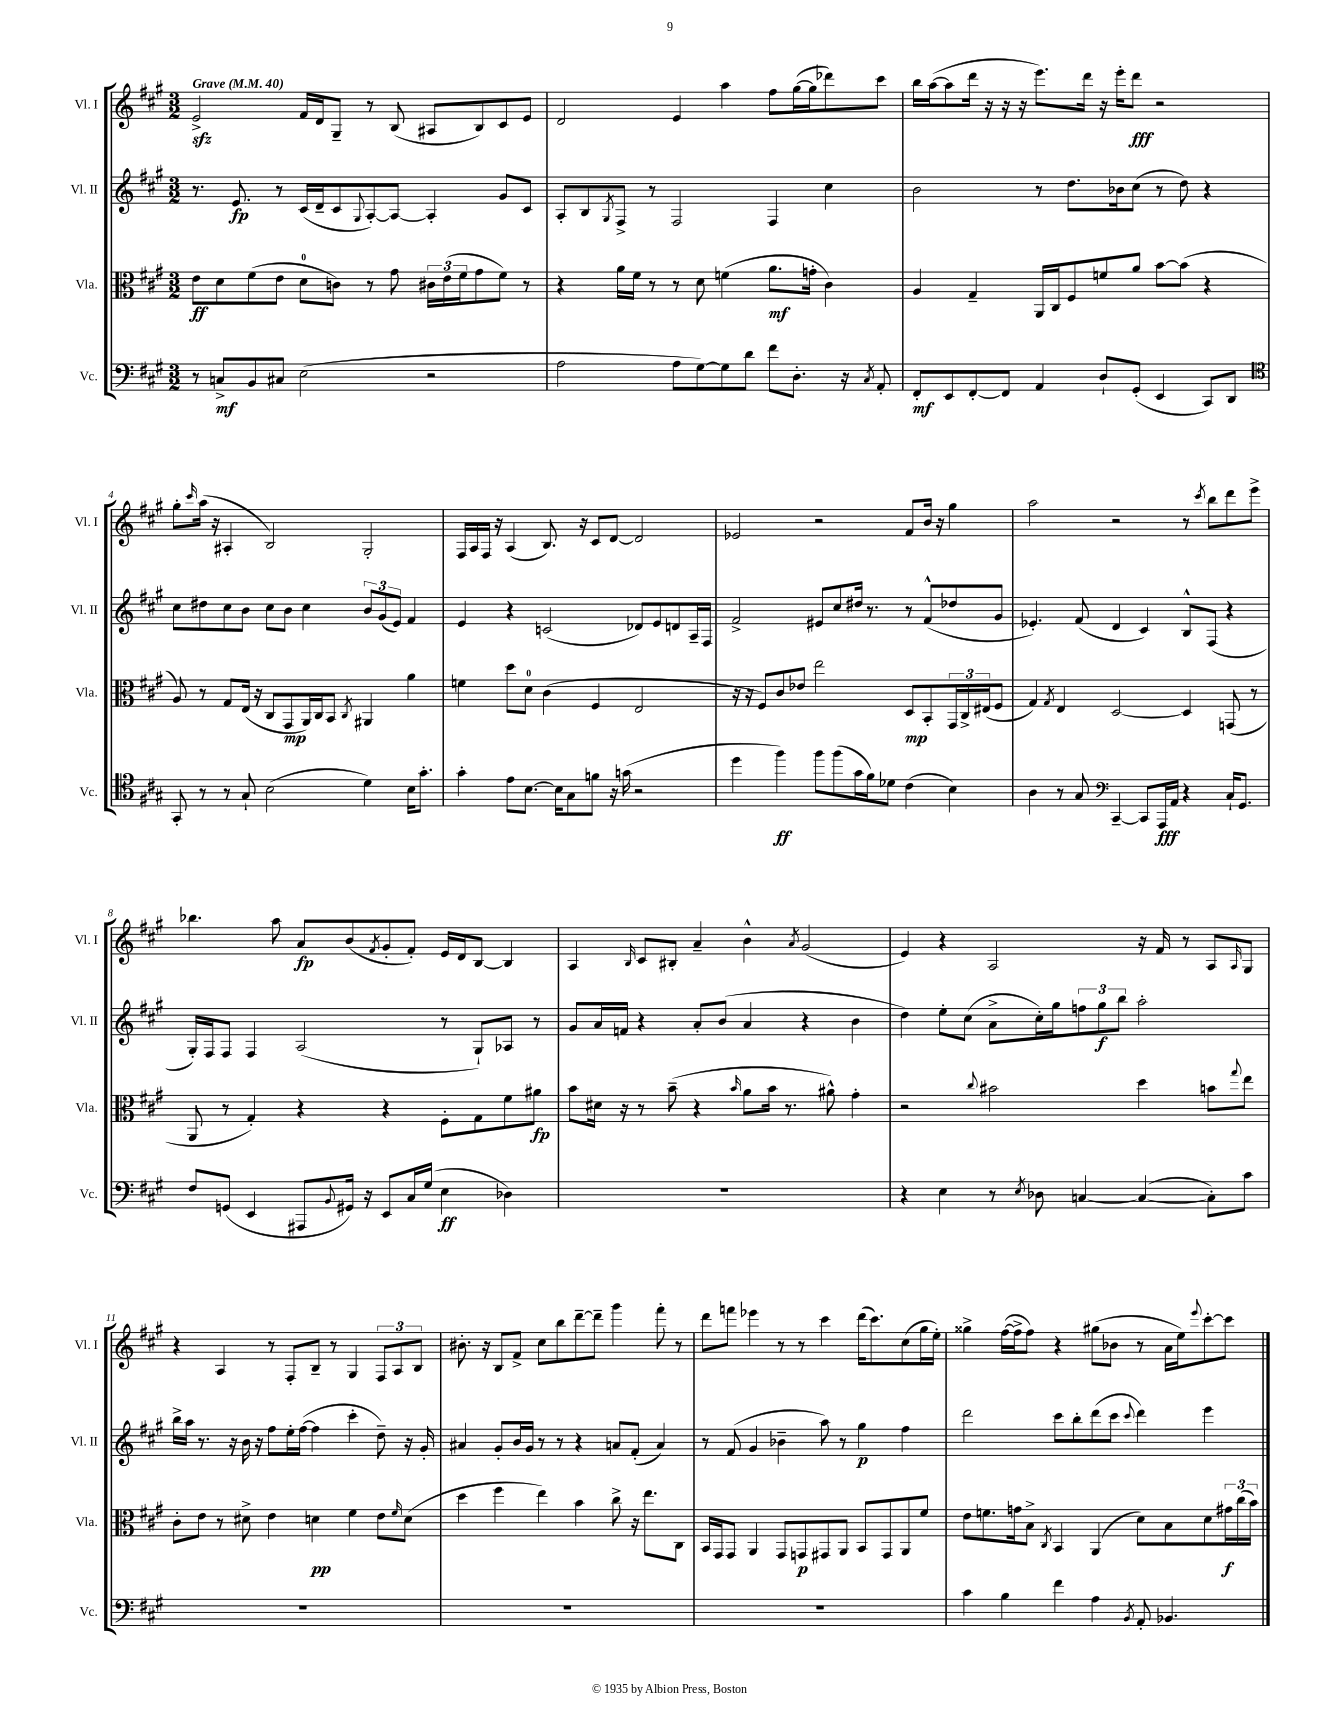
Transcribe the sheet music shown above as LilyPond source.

<<
\new StaffGroup <<
\new Staff = "s0" \with { instrumentName = "Vl. I" shortInstrumentName = "Vl. I" } {
    \clef treble \key a \major \numericTimeSignature \time 3/2 \tempo "Grave" 4 = 40
    e'2->\sfz fis'16 d'16 gis8-- r8 b8( ais8 b8) cis'8 e'8 |
    d'2 e'4 a''4 fis''8 gis''16~( gis''16 des'''8) cis'''8 |
    b''16 a''16~( a''8 d'''16 r16 r16 r16 e'''8.) d'''16 r16 e'''16-. d'''8\fff r2 |
    gis''8-. \grace { cis'''16 } a''16( r16 ais4-. b2) gis2-. |
    fis16 a16 fis16 r16 a4( b8.) r16 cis'8 d'8~ d'2 |
    ees'2 r2 fis'8 b'16 r16 gis''4 |
    a''2 r2 r8 \acciaccatura { cis'''8 } b''8 d'''8 e'''8-> |
    bes''4. a''8 a'8\fp b'8( \acciaccatura { fis'8 } gis'8-. fis'8-.) e'16 d'16 b8~ b4 |
    a4 \grace { b16 } cis'8 bis8-. a'4-- b'4-^ \acciaccatura { a'8 } gis'2( |
    e'4) r4 a2 r16 fis'16 r8 a8 \grace { a16 } gis8 |
    r4 a4 r8 fis8-. b8-- r8 gis4 \tuplet 3/2 { fis8 a8 b8 } |
    bis'8.-. r16 b8 fis'8-> cis''8 b''8 d'''8~-- d'''8-- gis'''4 fis'''8-. r8 |
    d'''8 f'''8 ees'''4 r8 r8 cis'''4 d'''16( cis'''8.) cis''8( gis''16 e''16-.) |
    gisis''4-> fis''16~( fis''16-> fis''8) r4 gis''8( bes'8 r8 a'16 e''16) \appoggiatura { e'''8 } cis'''8~-. cis'''8 \bar "|." |
}
\new Staff = "s1" \with { instrumentName = "Vl. II" shortInstrumentName = "Vl. II" } {
    \clef treble \key a \major \numericTimeSignature \time 3/2
    r8. e'8.\fp r8 cis'16( d'16-- cis'8 \appoggiatura { gis8 } a8~-.) a8~ a4-. gis'8 cis'8 |
    a8-. b8 \acciaccatura { gis8 } fis8-> r8 fis2 fis4 cis''4 |
    b'2 r8 d''8. bes'16 cis''8( r8 d''8) r4 |
    cis''8 dis''8 cis''8 b'8 cis''8 b'8 cis''4 \tuplet 3/2 { b'8 gis'8( e'8) } fis'4 |
    e'4 r4 c'2( des'8) e'8 d'8 a16-- fis16 |
    fis'2-> eis'8 cis''8 dis''16 r8. r8 fis'8-^( des''8 gis'8 |
    ees'4.-.) fis'8( d'4 cis'4) b8-^ fis8( r4 |
    gis16-.) fis16 fis8 fis4 a2( r8 gis8-!) aes8 r8 |
    gis'8 a'16 f'16 r4 a'8-. b'8( a'4 r4 b'4 |
    d''4) e''8-. cis''8( a'8-> cis''16-.) gis''16 \tuplet 3/2 { f''8 gis''8\f b''8 } a''2-. |
    b''16-> a''16 r8. r16 b'16 r16 fis''8 e''16-. fis''16~( fis''4 cis'''4-. d''8--) r16 gis'16-. |
    ais'4 gis'8-. b'16 gis'16 r8 r8 r4 a'8 fis'8-.( a'4) |
    r8 fis'8( gis'4 bes'4-- a''8) r8 gis''4\p fis''4 |
    d'''2 cis'''8 b''8-. d'''8( cis'''8 \appoggiatura { cis'''8 } d'''4) e'''4 \bar "|." |
}
\new Staff = "s2" \with { instrumentName = "Vla." shortInstrumentName = "Vla." } {
    \clef alto \key a \major \numericTimeSignature \time 3/2
    e'8\ff d'8 fis'8( e'8 d'8-0 c'8) r8 gis'8 \tuplet 3/2 { cis'16 e'16( fis'16 } gis'8 fis'8) r8 |
    r4 a'16 fis'16 r8 r8 d'8 f'4( a'8.\mf g'16-. cis'4) |
    a4 gis4-- a,16 cis16 fis8 f'8 a'8 b'8~ b'8( r4 |
    a8) r8 gis8 e16( r16 cis8 gis,8\mp a,16) cis16 b,8 \acciaccatura { cis8 } ais,4 a'4 |
    f'4 d''8 d'8-0 cis'4( fis4 e2 |
    r16 r16 fis8) cis'8 ees'8 e''2 d8\mp b,8-. \tuplet 3/2 { gis,16 cis16-> eis16( } fis8 |
    gis4) \acciaccatura { gis8 } e4 d2~ d4 g,8( r8 |
    a,8 r8 gis4-.) r4 r4 fis8-. gis8 fis'8 ais'8\fp |
    b'8 dis'16 r16 r8 b'8--( r4 \grace { b'16 } a'8 b'16 r8. ais'8-^) gis'4-. |
    r2 \appoggiatura { cis''8 } bis'2 d''4 b'8 \appoggiatura { gis''8 } e''8 |
    cis'8-. e'8 r8 dis'8-> e'4 d'4\pp fis'4 e'8 \grace { fis'16 } d'8( |
    d''4 fis''4 e''4) b'4 cis''8-> r16 e''8. cis8 |
    b,16 gis,16 gis,8 a,4 gis,8 g,8\p gis,8 a,8 b,8 gis,8 a,8 fis'8 |
    e'8 f'8. g'16 b8-> \acciaccatura { cis8 } b,4 a,4( d'8) b8 d'8 \tuplet 3/2 { gis'16\f cis''16( b'16) } \bar "|." |
}
\new Staff = "s3" \with { instrumentName = "Vc." shortInstrumentName = "Vc." } {
    \clef bass \key a \major \numericTimeSignature \time 3/2
    r8 c8->\mf b,8 cis8 e2( r2 |
    a2 a8 gis8~) gis8 d'8 fis'8 d8.-. r16 \acciaccatura { cis8 } a,8-. |
    fis,8-.\mf e,8 fis,8~-. fis,8 a,4 d8-! gis,8-.( e,4 cis,8) d,8 |
    \clef tenor gis,8-. r8 r8 gis8-! b2( d'4) b16 gis'8.-. |
    gis'4-. e'8 b8.~ b16 gis8 f'8 r16 g'16( r2 |
    d''4 fis''4\ff) fis''8 fis''8( gis'16 fis'16) des'8 cis'4( b4) |
    a4 r8 gis8 \clef bass cis,4~-- cis,8 a,,16\fff a,16 r4 cis16-! gis,8. |
    fis8 g,8( e,4 ais,,8 \appoggiatura { b,8 } gis,16) r16 e,8 cis16 gis16( e4\ff des4) |
    R1. |
    r4 e4 r8 \acciaccatura { e8 } des8 c4~ c4~( c8-.) cis'8 |
    R1. |
    R1. |
    R1. |
    cis'4 b4 fis'4 a4 \acciaccatura { b,8 } a,8-. bes,4. \bar "|." |
}
>>
>>
